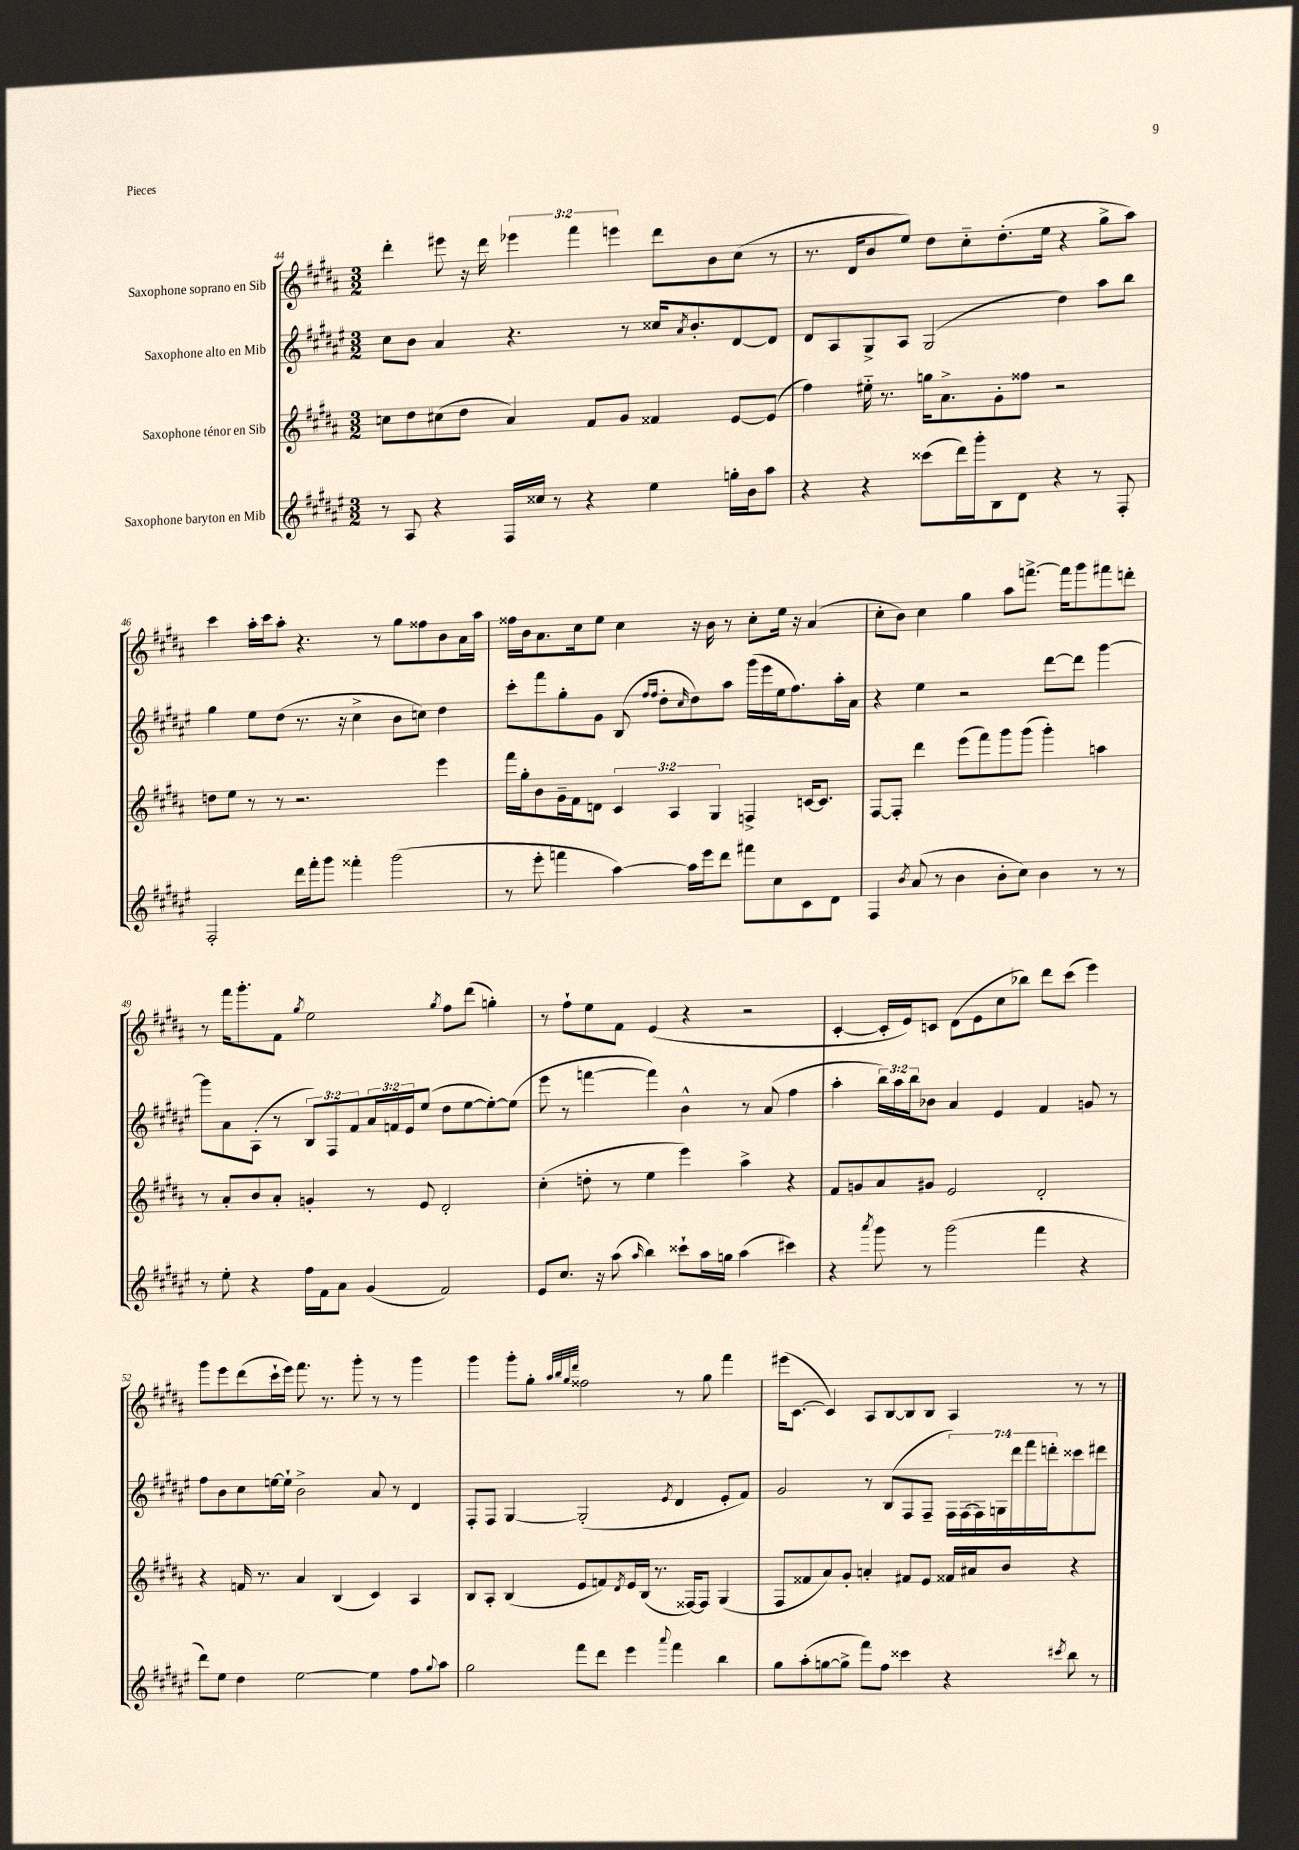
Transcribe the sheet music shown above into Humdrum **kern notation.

**kern	**kern	**kern	**kern
*part4	*part3	*part2	*part1
*staff4	*staff3	*staff2	*staff1
*I"Saxophone baryton en Mib	*I"Saxophone ténor en Sib	*I"Saxophone alto en Mib	*I"Saxophone soprano en Sib
*clefG2	*clefG2	*clefG2	*clefG2
*k[f#c#g#d#a#e#]	*k[f#c#g#d#a#]	*k[f#c#g#d#a#e#]	*k[f#c#g#d#a#]
*M3/2	*M3/2	*M3/2	*M3/2
=44	=44	=44	=44
8r	8ccn\L	8cc#\L	4ddd#'\
8A#/	8dd#\	8b\J	.
4r	(8cc#X\	4a#/	8eee#X\
.	8dd#\J	.	16r
.	.	.	16ddd#\
16F#/LL	4a#/)	4.r	6eee-X\
16cc##X/JJ	.	.	.
8r	.	.	.
.	.	.	6fff#\
4r	8f#/L	.	.
.	.	.	6eeen\
.	8g#/J	8r	.
4ee#\	4f##X/	16cc##X/KL	8ddd#\L
.	.	8qa#/	.
.	.	8.b'/	.
.	.	.	8b\
16ggn'\LL	[8e/L	[8d#/	(8cc#\J
16b\J	.	.	.
8aa#\J	(8e/J]	8d#/J]	8r
=45	=45	=45	=45
4r	4ff#\)	8d#/L	8.r
.	.	8A#/	.
.	.	.	16d#/KL
4r	16ee#X\	8G#^/	8b/
.	8.r	.	.
.	.	8A#/J	8ee/J)
(8ccc##X\L	16ggn\KL	(2G#/	8dd#\L
.	8.a#^\	.	.
16ddd#\L)	.	.	8cc#\
16ggg#'\J	.	.	.
8B\	8g#'\	.	(8.dd#'\
8d#\J	8ff##X\J	.	.
.	.	.	16ee\Jk
4r	2r	4dd#\)	4r
8r	.	8aa#\L	8gg#^\L
8F#'/	.	8bb\J	8aa#\J)
!!LO:LB:g=z
=46	=46	=46	=46
2F#'/	8ddn\L	4gg#\	4ccc#\
.	8ee\J	.	.
.	8r	8ee#\L	16aa#'\LL
.	.	.	16ccc#\J
.	8r	(8dd#\J	8aa#'\J
16ddd#\LL	2.r	8.r	4.r
16fff#'\J	.	.	.
8ggg#\J	.	.	.
.	.	16r	.
4fff##X'\	.	4cc#^\	.
.	.	.	8r
(2ggg#\	.	8b\L	8gg#\L
.	.	8ccn\J)	8ff##X\
.	4eee\	4dd#\	8b\
.	.	.	16a#\L
.	.	.	16aa#\JJ
=47	=47	=47	=47
8r	16fff#\LL	8ccc#'\L	16ff##X\LL
.	16gg#'\J	.	16b\J
8eee#'\	8b\	8fff#\	8.a#\
4fffn\	16g#~\L	8gg#'\	.
.	16f#\J	.	16cc#\k
.	8dn\J	8g#\J	8ee\J
[4aa#\)	6c#/	(8B/	4cc#\
.	.	16qqff#/LL	.
.	.	16qqff#/JJ	.
.	.	8dd#'\L	.
.	6A#/	.	.
.	.	16qqcc#/	.
16aa#\LL]	.	8dd#\)	16r
16eee#\J	.	.	16b\
.	6G#/	.	.
8ddd#\J	.	8aa#\J	8r
8fff#X\L	4Fn^/	(16ggg#\LL	8cc#'\L
.	.	16eee#\	.
8cc#\	.	16ee#\J	16ee\Jk
.	.	8.ff#\)	16r
8c#\	[16cn/KL	.	(4a#/
.	8.c/J]	.	.
8d#\J	.	16aa#'\L	.
.	.	16a#\JJ	.
=48	=48	=48	=48
4F#/	[8F#/L	4r	8cc#'\L
.	8F#'/J]	.	8b\J)
8qb/	.	.	.
(8a#/	4ddd#\	4ee#\	4cc#\
8r	.	.	.
4b\	(8eee\L	2r	4gg#\
.	8fff#\)	.	.
8b'\L	8ggg#\	.	8aa#\L
8cc#\J)	(8ggg#\J	.	[8.fffn^\J
4b\	4ggg#'\)	[8ddd#\L	.
.	.	.	16fff\KL]
.	.	8ddd#\J]	8ggg#\
8r	4aan\	[4ggg#\	8fff#X\
8r	.	.	8dddn'\J
!!LO:LB:g=z
=49	=49	=49	=49
8r	8r	8ggg#\L]	8r
8ee#'\	8a#'/L	8a#\	16fff#\KL
.	.	.	8.ggg#'\
4r	8b/	(8A#'\J	.
.	8a#'/J	8r	8f#\J
.	.	.	8qgg#/
16ff#\LL	4gn'/	12B/L)	2ee\
16f#\J	.	.	.
.	.	12F#/	.
8a#\J	.	.	.
.	.	12f#/	.
(4g#/	8r	24a#/L	.
.	.	24fn/	.
.	.	24e#/J	.
.	8e/	(8ee#/J	.
.	.	.	8qgg#/
2f#/)	2d#'/	8dd#\L	8ff#\L
.	.	[8ee#\	(8ddd#\J
.	.	8ee#'\_)	4ggn'\)
.	.	(8ee#\J]	.
=50	=50	=50	=50
8e#/L	(4cc#'\	8eee#\	8r
8.cc#/J	.	8r	8ff#`\L
.	8ddn'\	[4fffn\	8ee\
16r	.	.	.
(8aa#\	8r	.	8f#\J
16qqaa#/	.	.	.
4bb\)	4ee\	4fff\])	(4e/
8ccc##X`\L	4eee\)	4b^^\	4r
16aa#\L	.	.	.
16ggn\JJ	.	.	.
(4aa#\	4aa#^\	8r	2r
.	.	(8a#/	.
4ccc#X\)	4r	4ff#\	.
=51	=51	=51	=51
4r	8f#/L	4aa#'\	[4c#'/
.	8gn/	.	.
8qaaa#/	.	.	.
8ggg#\	8a#/	24bb\LL)	16c#'/LL]
.	.	24aa#\	.
.	.	.	16e/J)
.	.	24bb\J	.
8r	8g#X/J	8b-X\J	8cn/J
(2ggg#\	2e/	4a#/	(8d#\L
.	.	.	8e\
.	.	4e#/	8cc#\
.	.	.	8bb-X\J)
4fff#\	2d#'/	4f#/	8ddd#\L
.	.	.	(8ccc#\J
4r	.	8gn/	4eee\)
.	.	8r	.
!!LO:LB:g=z
=52	=52	=52	=52
8ddd#\L)	4r	8ff#\L	8ggg#\L
8ee#\J	.	8b\	8eee\
4dd#\	16fn/	8cc#\	(8ddd#\
.	8.r	.	.
.	.	[16een\L	16ccc#`\L
.	.	16ee`\JJ]	16eee\JJ)
[2ee#\	4a#/	2b^\	8.fff#\
.	.	.	8.r
.	(4B/	.	.
.	.	.	8ggg#'\
4ee#\]	4c#/)	8a#/	8r
.	.	8r	8r
8ff#\L	4A#/	4d#/	4ggg#\
8qqgg#/	.	.	.
8aa#\J	.	.	.
=53	=53	=53	=53
2gg#\	8B/L	8F#'/L	4ggg#\
.	8A#'/J	8F#/J	.
.	(4B/	[4G#/	8ggg#'\L
.	.	.	8gg#'\J
.	.	.	32qqaa#/LLL
.	.	.	32qqbb/
.	.	.	32qqgg#/
.	.	.	32qqddd#/JJJ
8fff#\L	8e/L	(2G#'/]	2ff##X\
8ddd#\J	8fn/)	.	.
.	8qd#/	.	.
4eee#\	16e/L	.	.
.	(16B/JJ	.	.
.	8.r	.	.
8qqaaa#/	.	8qe#/	.
4fff#\	.	4d#/	8r
.	[16F##X/KL)	.	.
.	8F##/J]	.	8gg#\
4bb\	(4G#/	8e#'/L	4fff#\
.	.	8f#/J)	.
=54	=54	=54	=54
8gg#\L	8F#/L	2g#/	(16eee#X\KL
.	.	.	[8.c#\J
(8aa#'\	8f##X/	.	.
[8ggn\	8a#/)	.	4c#/])
8gg^\J]	8g#'/J	.	.
8fff#\L)	4an'/	8r	8A#/L
8ff#\J	.	(8B/L	[8B/
4ccc##X\	8f#X/L	8F#/	8B/]
.	8e/J	8F#~/J	8B/J
4r	16f##X/LL	28F#\LL)	4A#/
.	.	(28F#\	.
.	16a#X/J	.	.
.	.	28F#\)	.
.	.	28Gn\	.
.	8b/J	.	.
.	.	28ddd#\	.
.	.	28fff#\	.
.	.	28dddn'\J	.
8qccc#X/	.	.	.
8bb\	4r	8ccc##X\	8r
8r	.	8ddd#X\J	8r
==	==	==	==
*-	*-	*-	*-
